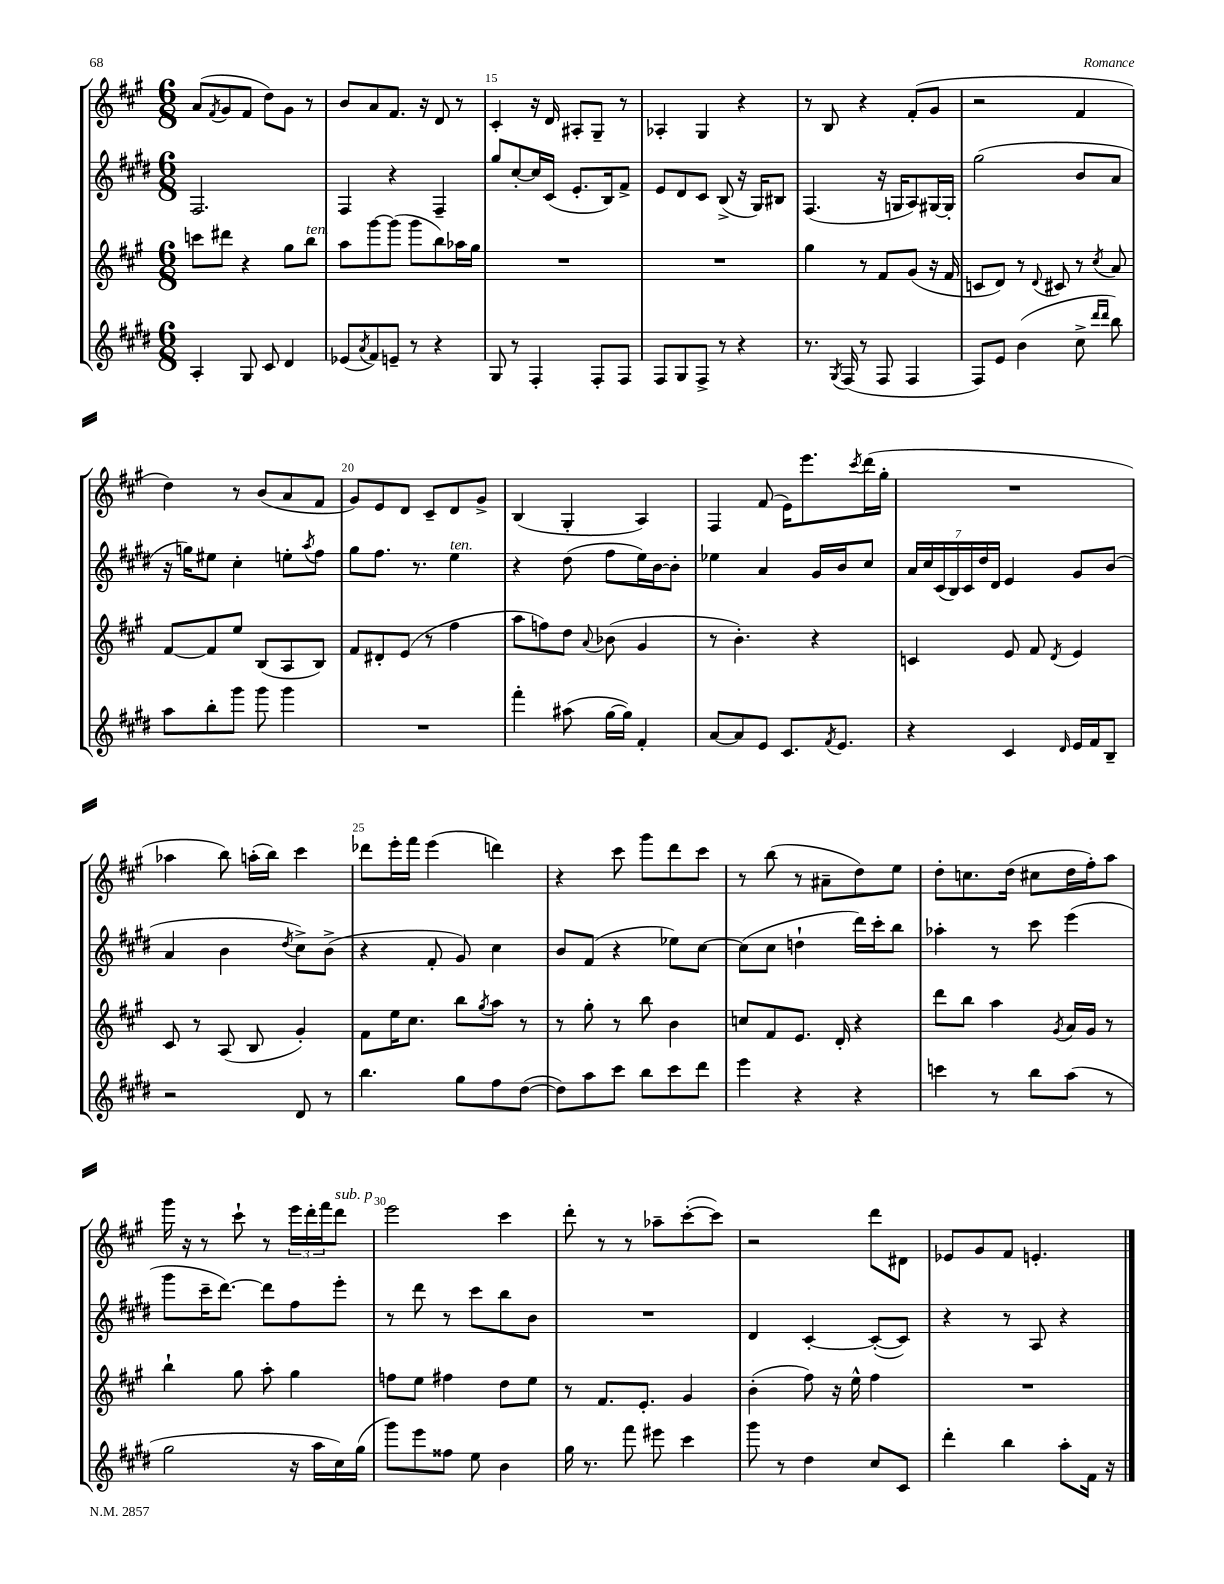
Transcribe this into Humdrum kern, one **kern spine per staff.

**kern	**kern	**kern	**kern
*part4	*part3	*part2	*part1
*staff4	*staff3	*staff2	*staff1
*clefG2	*clefG2	*clefG2	*clefG2
*k[f#c#g#d#]	*k[f#c#g#]	*k[f#c#g#d#]	*k[f#c#g#]
*M6/8	*M6/8	*M6/8	*M6/8
=13	=13	=13	=13
4A'/	8cccn\L	2.F#/	(8a/L
.	.	.	8qf#/
.	8ddd#X\J	.	8g#/
8G#/	4r	.	8f#/J
8c#/	.	.	8dd\L)
4d#/	8gg#\L	.	8g#\J
!	!LO:TX:a:i:t=ten.	!	!
.	8bb\J	.	8r
=14	=14	=14	=14
(8e-X/L	8aa\L	4F#/	8b/L
8qa/	.	.	.
8f#/)	[8ggg#\	.	8a/
8en~/J	(8ggg#\J]	4r	8.f#/J
8r	8ggg#\L	.	.
.	.	.	16r
4r	8bb\)	4F#~/	8d/
.	16aa-X\L	.	8r
.	16gg#\JJ	.	.
=15	=15	=15	=15
8G#/	2.r	8gg#/L	4c#'/
8r	.	[8cc#'/	.
4F#'/	.	16cc#/L]	16r
.	.	(16c#/JJ	16d/
.	.	8.e'/L	8A#X'/L
8F#'/L	.	.	8G#~/J
.	.	16B/k)	.
8F#/J	.	8f#^/J	8r
=16	=16	=16	=16
8F#/L	2.r	8e/L	4A-X'/
8G#/	.	8d#/	.
8F#^/J	.	8c#/J	4G#/
8r	.	(8B^/	.
4r	.	16r	4r
.	.	16G#/KL)	.
.	.	8B#X/J	.
=17	=17	=17	=17
8.r	4gg#\	(4.F#/	8r
.	.	.	8B/
8qG#/	.	.	.
(16F#/	.	.	.
8r	8r	.	4r
8F#/	8f#/L	16r	.
.	.	16Gn/KL	.
4F#/	(8g#/J	8A/)	(8f#'/L
.	16r	[16G#X/L	8g#/J
.	16f#/	16G#'/JJ]	.
=18	=18	=18	=18
8F#/L)	8cn/L	(2gg#\	2r
8e/J	8d/J)	.	.
(4b\	8r	.	.
.	8qqd/	.	.
.	8c#X/	.	.
8cc#^\	8r	8b/L	4f#/
16qqddd#/LL	.	.	.
16qqddd#/JJ	8qcc#/	.	.
8bb\)	8a/	8a/J	.
!!LO:LB:g=z
=19	=19	=19	=19
8aa\L	[8f#/L	16r	4dd\)
.	.	16ggn\KL)	.
8bb'\	8f#/]	8ee#X\J	.
8ggg#\J	8ee/J	4cc#'\	8r
8ggg#\	(8B/L	.	(8b/L
4ggg#\	8A/	8een'\L	8a/
.	.	8qaa/	.
.	8B/J)	8ff#\J	8f#/J
=20	=20	=20	=20
2.r	8f#/L	8gg#\L	8g#/L)
.	8d#X'/	8.ff#\J	8e/
.	(8e/J	.	8d/J
.	.	8.r	.
.	8r	.	8c#~/L
!	!	!LO:TX:a:i:t=ten.	!
.	4ff#\	4ee\	8d/
.	.	.	8g#^/J
=21	=21	=21	=21
4fff#'\	8aa\L	4r	(4B/
.	8ffn\)	.	.
(8aa#X\	8dd\J	(8dd#\	4G#'/
.	8qqa/	.	.
[16gg#\LL	(8b-X\	8ff#\L	.
16gg#\JJ])	.	.	.
4f#'/	4g#/	16ee\L)	4A/)
.	.	[16b\J	.
.	.	8b'\J]	.
=22	=22	=22	=22
[8a/L	8r	4ee-X\	4F#/
8a/]	4.b'\)	.	.
8e/J	.	4a/	(8f#/
8.c#/L	.	.	16e\KL)
.	.	.	8.eee\
.	4r	16g#/LL	.
8qf#/	.	.	.
8.e/J	.	16b/J	.
.	.	.	8qccc#/
.	.	8cc#/J	(16ddd\L
.	.	.	16gg#'\JJ
=23	=23	=23	=23
4r	4cn/	28a/LL	2.r
.	.	28cc#/	.
.	.	(28c#/	.
.	.	28B/)	.
.	.	28c#/	.
.	.	28dd#/	.
.	.	28d#/JJ	.
4c#/	8e/	4e/	.
.	8f#/	.	.
16qqd#/	8qd/	.	.
16e/LL	4e/	8g#/L	.
16f#/J	.	.	.
8B~/J	.	(8b/J	.
!!LO:LB:g=z
=24	=24	=24	=24
2r	8c#/	4a/	4aa-X\
.	8r	.	.
.	(8A/	4b\	8bb\)
.	8B/	.	(16aan'\LL
.	.	.	16bb\JJ)
.	.	8qdd#/	.
8d#/	4g#'/)	8cc#^\L)	4ccc#\
8r	.	(8b^\J	.
=25	=25	=25	=25
4.bb\	8f#\L	4r	8ddd-X\L
.	16ee\K	.	16eee'\L
.	8.cc#\J	.	16fff#\JJ
.	.	8f#'/	(4eee\
8gg#\L	8bb\L	8g#/)	.
.	8qgg#/	.	.
8ff#\	8aa\J	4cc#\	4dddn\)
([8dd#\J	8r	.	.
=26	=26	=26	=26
8dd#\L])	8r	8b/L	4r
8aa\	8gg#'\	(8f#/J	.
8ccc#\J	8r	4r	8ccc#\
8bb\L	8bb\	.	8ggg#\L
8ccc#\	4b\	8ee-X\L)	8ddd\
8ddd#\J	.	[8cc#\J	8ccc#\J
=27	=27	=27	=27
4eee\	8ccn/L	(8cc#\L]	8r
.	8f#/	8cc#\J	(8bb\
4r	8.e/J	4ddn`\	8r
.	.	.	8a#X~\L
.	16d'/	.	.
4r	4r	16ddd#\LL)	8dd\)
.	.	16ccc#'\J	.
.	.	8bb\J	8ee\J
=28	=28	=28	=28
4cccn\	8ddd\L	4aa-X'\	8dd'\L
.	8bb\J	.	8.ccn\
8r	4aa\	8r	.
.	.	.	(16dd\Jk
8bb\L	.	8ccc#\	8cc#X\L
.	8qg#/	.	.
(8aa\J	16a/LL	(4eee\	16dd\L
.	16g#/JJ	.	16ff#'\J)
8r	8r	.	8aa\J
!!LO:LB:g=z
=29	=29	=29	=29
2gg#\	4bb`\	8ggg#\L	16ggg#\
.	.	.	16r
.	.	16ccc#~\K	8r
.	.	[8.ddd#\J)	.
.	8gg#\	.	8ccc#`\
.	8aa'\	8ddd#\L]	8r
16r	4gg#\	8ff#\	24eee\LL
.	.	.	24ddd'\
16aa\LL	.	.	.
.	.	.	24fff#\J
!	!	!	!LO:TX:a:i:t=sub. p
16cc#\)	.	8eee'\J	8ddd\J
(16gg#\JJ	.	.	.
=30	=30	=30	=30
8ggg#\L)	8ffn\L	8r	2eee\
8eee\	8ee\J	8ddd#\	.
8ff##X\J	4ff#X\	8r	.
8ee\	.	8ccc#\L	.
4b\	8dd\L	8bb\	4ccc#\
.	8ee\J	8b\J	.
=31	=31	=31	=31
16gg#\	8r	2.r	8ddd'\
8.r	.	.	.
.	8.f#/L	.	8r
8fff#\	.	.	8r
.	8.e'/J	.	.
8eee#X\	.	.	8aa-X~\L
4ccc#\	4g#/	.	([8ccc#'\
.	.	.	8ccc#\J])
=32	=32	=32	=32
8ggg#\	(4b'\	4d#/	2r
8r	.	.	.
4dd#\	8ff#\)	[4c#'/	.
.	16r	.	.
.	16ee^^\	.	.
8cc#/L	4ff#\	(8c#'/L_	8ddd\L
8c#/J	.	8c#/J])	8d#X\J
=33	=33	=33	=33
4ddd#'\	2.r	4r	8e-X/L
.	.	.	8g#/
4bb\	.	8r	8f#/J
.	.	8A/	4.en'/
8aa'\L	.	4r	.
16f#\Jk	.	.	.
16r	.	.	.
==	==	==	==
*-	*-	*-	*-
